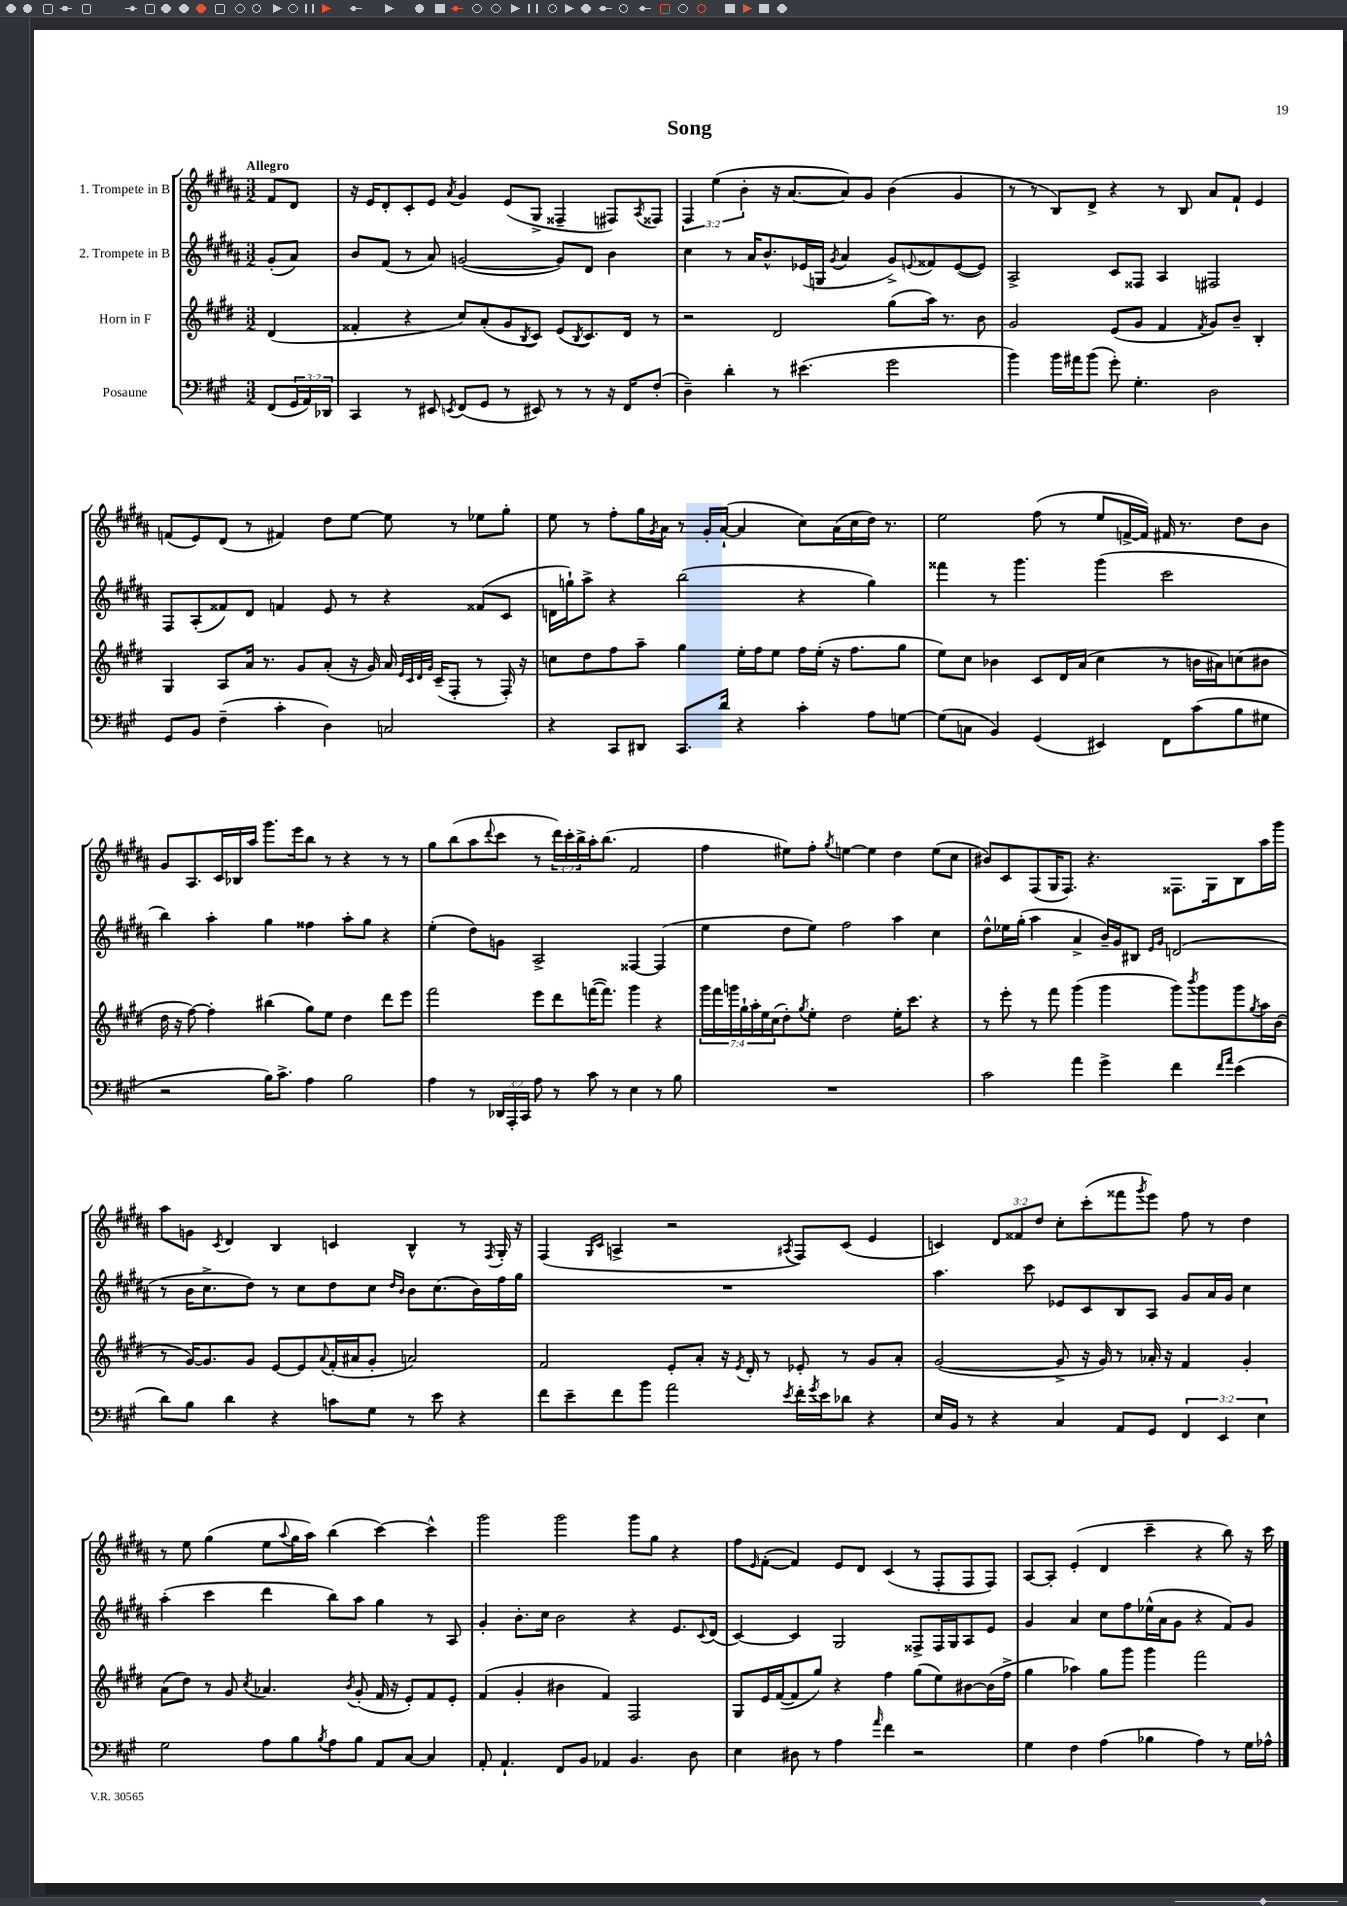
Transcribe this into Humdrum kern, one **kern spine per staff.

**kern	**kern	**kern	**kern
*staff4	*staff3	*staff2	*staff1
*clefF4	*clefG2	*clefG2	*clefG2
*k[f#c#g#]	*k[f#c#g#d#]	*k[f#c#g#d#a#]	*k[f#c#g#d#a#]
*M3/2	*M3/2	*M3/2	*M3/2
(8FF#	(4d#	(8g#'	8f#
24GG#	.	8a#)	8d#
24AA)	.	.	.
24DD-	.	.	.
=	=	=	=
4CC#	4f##'	8b	16r
.	.	.	16e
.	.	(8f#	8d#'
8r	4r	8r	8c#'
8EE#	.	8a#)	8e
8qEE	.	.	8qa#
(8FF#	8cc#)	([2g	4g#
8GG#	(8a'	.	.
8r	8g#	.	(8e
.	8qB	.	.
8EE#)	8c#)	.	8G#^
8r	(8e	8g])	4F##~
.	8qB	.	.
8r	8.c#)	8d#	.
16r	.	4b	8F#)
16FF#	16d#	.	.
.	.	.	8qA#
(8F#'	8r	.	8F##
=	=	=	=
4D~)	2r	4cc#	6F#
.	.	.	(6ee
4d'	.	8r	.
.	.	.	6b'
.	.	16a#	.
.	.	8.b^^	.
8r	2d#	.	16r
.	.	.	[8.a#
(4.e#	.	(16e-	.
.	.	16G	.
.	.	8qg#	.
.	.	4a#	8a#])
.	.	.	8g#
2g#	(8gg#	8g#^)	(4b
.	.	8qqe	.
.	16aa)	8f##	.
.	8.r	.	.
.	.	([8e	4g#
.	8b	8e])	.
=	=	=	=
4b)	2g#	2A#^	8r
.	.	.	8r
16b	.	.	8B)
16a#	.	.	.
(8b	.	.	8d#^
8g#')	(8e	8c#	4r
4.G#'	8g#	8F##	.
.	4f#	4A#	8r
.	.	.	8B
.	8qf#	.	.
2D	8g#)	2F#	8a#
.	8b~	.	8f#`
.	4B'	.	4e
=	=	=	=
8GG#	4G#	8F#	(8f
8BB	.	(8A#'	8e)
(4F#~	8A	8f##)	(8d#
.	16a	8d#	8r
.	8.r	.	.
4c#'	.	4f	4f#)
.	8g#	.	.
4D)	(8a'	8e	8dd#
.	16r	8r	[8ee
.	16g#)	.	.
2C	16a	4r	8ee]
.	32qqe	.	.
.	32qqc#	.	.
.	32qqd#	.	.
.	32qqg#	.	.
.	(16c#~	.	.
.	8F#'	.	8r
.	8r	(8f##	8ee-
.	16F#')	8c#	8gg#'
.	16r	.	.
=	=	=	=
4r	8cc	16d	8ee
.	.	16gg`)	.
.	8dd#	8aa#^	8r
8CC#	8ff#	4r	8ff#'
8DD#	8aa~	.	16gg#
.	.	.	8qg#
.	.	.	16a#
8.CC#	4gg#	(2bb	8r
.	.	.	16g#'
16d	.	.	([16a#`
4r	16ee'	.	4a#]
.	16ff#	.	.
.	8ee	.	.
4c#'	16ff#	4r	8cc#)
.	(16ee'	.	.
.	16r	.	(16a#
.	8.ff#	.	16cc#
8A	.	4gg)	16dd#)
.	.	.	8.r
[8G	8gg#	.	.
=	=	=	=
(8G]	8ee)	4fff##	2ee
8C	8cc#	.	.
4BB)	4b-	8r	.
.	.	4.ggg#	.
(4GG#	8c#	.	(8ff#
.	16d#	.	8r
.	(16a	.	.
4EE#)	4cc#	(4ggg#	8ee
.	.	.	[16f^
.	.	.	16f])
8FF#	8r	2ccc#	16f#
.	.	.	8.r
(8c#	16b	.	.
.	16a#)	.	.
8B	(8cc	.	8dd#
8G#	8b#	.	8b
=	=	=	=
2r	16dd#	4bb)	8g#
.	16r	.	.
.	[8ff#)	.	8.A#
.	4ff#']	4aa#'	.
.	.	.	16c#
.	.	.	16B-
.	.	.	16aa#
16B)	(4bb#	4gg#	8.ggg#
8.c#^	.	.	.
.	.	.	16eee
4A	8gg#)	4ff##	8bb
.	8ee	.	8r
2B	4dd#	8aa#'	4r
.	.	8gg#	.
.	8ddd#	4r	8r
.	8eee	.	8r
=	=	=	=
4A	2fff#	(4ee'	8gg#
.	.	.	(8bb
8r	.	8dd#)	8aa#
.	.	.	8qqddd#
24DD-	.	8g	8ccc#
24AAA'	.	.	.
24CC#	.	.	.
8A	8eee	2A#^	8r
8r	8ddd#	.	24ddd#)
.	.	.	24ccc#'
.	.	.	24bb^
8c#	([16fff	.	16aa#'
.	8.fff])	.	(8.bb
8r	.	.	.
4E	4ggg#	[4F##	2f#
8r	4r	(4F##]	.
8B	.	.	.
=	=	=	=
1.r	28ggg#	4ee	4ff#
.	28fff#	.	.
.	28ggg	.	.
.	28gg#`	.	.
.	28aa'	.	.
.	28ee	.	.
.	(28cc#	.	.
.	8dd#')	8dd#	8ee#)
.	8qgg#	.	.
.	8ee'	8ee)	8ff#'
.	.	.	8qgg#
.	2dd#	2ff#	[4ee
.	.	.	4ee]
.	16ee'	4aa#	4dd#
.	8.ccc#	.	.
.	4r	4cc#	(8ee
.	.	.	8cc#
=	=	=	=
2c#	8r	8dd#^^	8b#)
.	8eee'	16ee-	8c#
.	.	(16gg#'	.
.	8r	4aa#	(8F#
.	8fff#	.	16G#
.	.	.	8.F#)
4a	(4ggg#	4a#^	.
.	.	.	4.r
4g#^	4ggg#	16b~)	.
.	.	16g#	.
.	.	8B#	.
.	.	16qqe	.
.	.	16qqg#	.
4f#	8ggg#)	(2d	8.F##
.	8qbbb	.	.
.	8ggg#	.	.
.	.	.	16G#
16qqf#	.	.	.
16qqa	.	.	.
(4e	8ggg#	.	8B
.	8qgg#	.	.
.	16aa	.	16aa#
.	(16b	.	16ggg#
=	=	=	=
8d)	8r	8r	8aa#
8B	[16g#)	16b	8g
.	8.g#]	8.cc#^	.
.	.	.	8qc#
4d	.	.	4d#
.	8g#	8dd#)	.
4r	[8e	8r	4B
.	8e]	8cc#	.
.	8qqa	.	.
8c	(16f#'	8dd#	4c
.	16a#	.	.
8G#	8g#'	8cc#	.
.	.	16qqdd#	.
.	.	16qqb	.
8r	2a)	8b	4B^^
8e	.	(8.cc#	.
4r	.	.	8r
.	.	16b)	.
.	.	.	8qF#
.	.	16ff#	16G#'
.	.	16gg#	16r
=	=	=	=
8f#	2f#	1.r	(4F#
8e~	.	.	.
.	.	.	16qqG#
.	.	.	16qqc#
8f#	.	.	4A^
8b	.	.	.
2a	8e'	.	2r
.	8a'	.	.
.	16r	.	.
.	8qe	.	.
.	16d#'	.	.
.	8r	.	.
8qe	.	.	8qA#
16f#'	8e-'	.	8F#)
8qg#	.	.	.
16e	.	.	.
8d-	8r	.	(8c#
4r	8g#	.	4e
.	8a'	.	.
=	=	=	=
16E	([2g#	4.aa#	4c)
16BB	.	.	.
8r	.	.	.
4r	.	.	12d#
.	.	.	12f##
.	.	8ccc#	.
.	.	.	12dd#
4C#	8g#^]	8e-	8cc#'
.	16r	8c#	(8ccc#'
.	16g#)	.	.
8AA	8r	8B	8fff##
.	.	.	8qggg#
8GG#	16a-'	8A#	8eee)
.	16r	.	.
6FF#	4f#	8g#	8ff#
.	.	16a#	8r
6EE	.	.	.
.	.	16g#	.
.	4g#'	4cc#	4dd#
6E	.	.	.
=	=	=	=
2G#	(8a	(4aa#'	8r
.	8dd#)	.	8ee
.	8r	4ccc#	(4gg#
.	8g#	.	.
.	8qcc#	.	.
8A	4.a-	4ddd#	8ee
.	.	.	8qqaa#
8B	.	.	16gg#
.	.	.	16aa#)
8qB	.	.	.
8A	.	8bb)	(4bb
.	8qb	.	.
8B	(8g#'	8aa#	.
8AA	16f#	4gg#	[4ccc#)
.	16r	.	.
[8C#	8e')	.	.
4C#]	8f#	8r	4ccc#^^]
.	8e'	8A#	.
=	=	=	=
8AA'	(4f#	4g#'	2ggg#
4.AA`	.	.	.
.	4g#'	8.b'	.
.	.	16cc#	.
8FF#	4b#	2b	2ggg#
8BB	.	.	.
4AA-	4f#)	.	.
4.BB	2F#	4r	8ggg#
.	.	.	8gg#
.	.	8.e	4r
8D	.	.	.
.	.	8qqc#	.
.	.	(16d#	.
=	=	=	=
4E	8G#	[4c#)	8ff#
.	.	.	16qqe
.	16e	.	([8f#'
.	([16f#	.	.
8D#	8f#]	4c#]	4f#])
8r	8gg#)	.	.
4A	4r	2G#	8e
.	.	.	8d#
16qqa	.	.	.
4f#	4ff#	.	(4c#
2r	(8gg#	8F##^	8r
.	8ee)	16F##	8F#'
.	.	16G#	.
.	[8b#	8A#	8F#
.	(16b#]	8e	8F#)
.	16ff#^	.	.
=	=	=	=
4G#	4gg#	4g#	[8A#
.	.	.	8A#']
4F#	4aa-)	4a#	(4e'
(4A	8gg#	8cc#	4d#
.	8ggg#	8ff#	.
4B-	4ggg#	(16ee-^^	4ccc#~
.	.	16a#	.
.	.	8g#	.
4A)	2fff#	4r	4r
8r	.	8f#)	8bb)
16G#	.	8g#	16r
16A-^^	.	.	16ccc#
==	==	==	==
*-	*-	*-	*-
